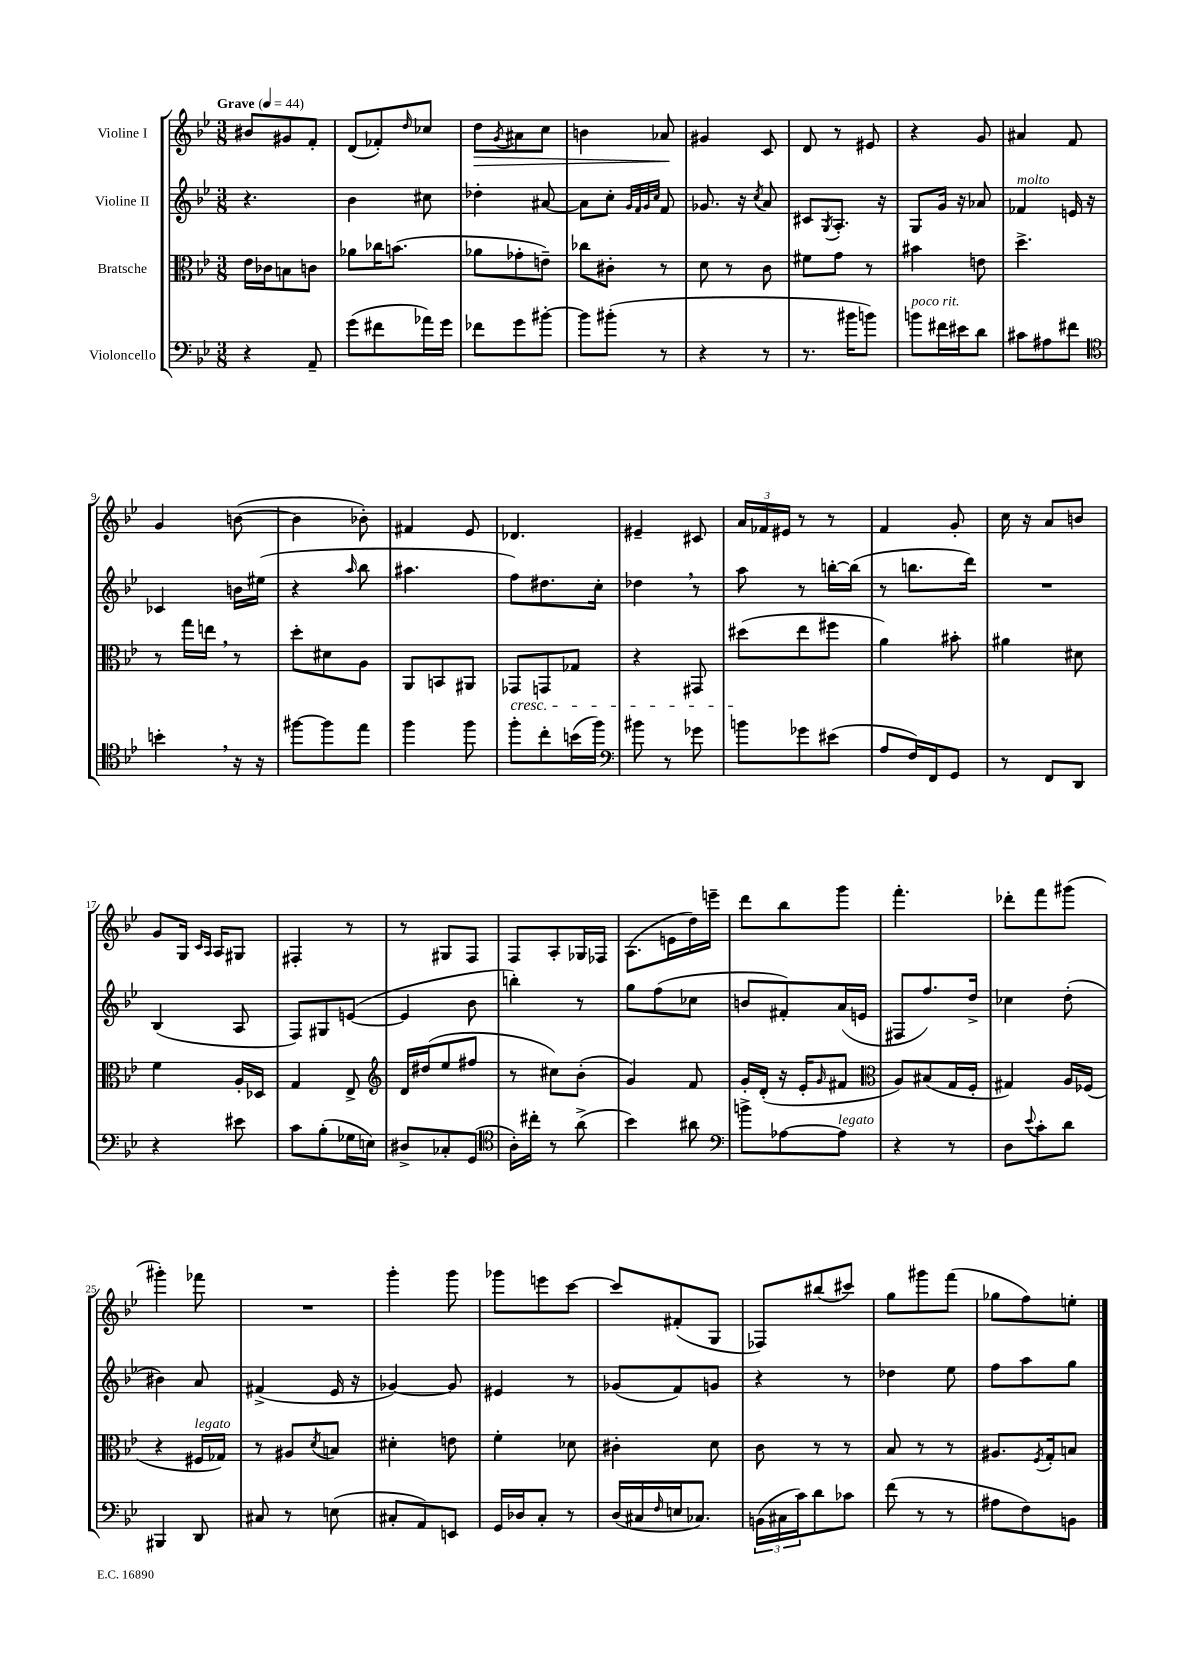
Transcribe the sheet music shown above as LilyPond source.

<<
\new StaffGroup <<
\new Staff = "s0" \with { instrumentName = "Violine I" } {
    \clef treble \key bes \major \numericTimeSignature \time 3/8 \tempo "Grave" 4 = 44
    bis'8 gis'8 f'8-. |
    d'8( fes'8-.) \grace { d''16 } ces''8 |
    d''8\> \acciaccatura { g'8 } ais'8 c''8 |
    b'4 aes'8\! |
    gis'4 c'8 |
    d'8 r8 eis'8 |
    r4 g'8 |
    ais'4 f'8 |
    g'4 b'8~( |
    b'4 bes'8-.) |
    fis'4 ees'8 |
    des'4. |
    eis'4-- cis'8 |
    \tuplet 3/2 { a'16 fes'16 eis'16 } r8 r8 |
    f'4 g'8-. |
    c''16 r16 a'8 b'8 |
    g'8 g16 \grace { c'16 a16 } a16 gis8 |
    fis4-. r8 |
    r8 gis8 f8 |
    f8 a8-. ges16 fes16 |
    a8.( e'16 d''16) e'''16-- |
    d'''8 bes''8 g'''8 |
    f'''4.-. |
    des'''8-. f'''8 gis'''8( |
    gis'''4-.) fes'''8 |
    R4. |
    g'''4-. g'''8 |
    ges'''8 e'''8 c'''8~ |
    c'''8 fis'8-.( g8 |
    fes8) bis''8( cis'''8) |
    g''8 gis'''8 f'''8( |
    ges''8 f''8) e''8-. \bar "|." |
}
\new Staff = "s1" \with { instrumentName = "Violine II" } {
    \clef treble \key bes \major \numericTimeSignature \time 3/8
    r4. |
    bes'4 cis''8 |
    des''4-. ais'8~ |
    ais'8 c''8-. \grace { g'32 f'32 g'32 c''32 } f'8 |
    ges'8. r16 \acciaccatura { c''8 } a'8 |
    cis'8 \acciaccatura { g8 } a8.-. r16 |
    g8 g'16 r16 aes'8 |
    fes'4^\markup { \italic "molto" } e'16 r16 |
    ces'4 b'16 eis''16( |
    r4 \grace { a''16 } bes''8 |
    ais''4. |
    f''8) dis''8. c''16-. |
    des''4 \breathe r8 |
    a''8 r8 b''16~-. b''16( |
    r8 b''8. d'''16) |
    R4. |
    bes4( a8 |
    f8) gis8 e'8~( |
    e'4 bes'8 |
    b''4-.) r8 |
    g''8 f''8( ces''8 |
    b'8 fis'8-.) a'16( e'16 |
    fis8 f''8.) d''16-> |
    ces''4 d''8-.( |
    bis'4) a'8 |
    fis'4->( ees'16 r16 |
    ges'4~) ges'8 |
    eis'4 r8 |
    ges'8( f'8) g'8 |
    r4 r8 |
    des''4 ees''8 |
    f''8 a''8 g''8 \bar "|." |
}
\new Staff = "s2" \with { instrumentName = "Bratsche" } {
    \clef alto \key bes \major \numericTimeSignature \time 3/8
    ees'16 ces'16 b8 c'8 |
    aes'8 ces''16 b'8.( |
    aes'8 ges'8-. e'8--) |
    ces''8 cis'8-. r8 |
    d'8 r8 c'8 |
    fis'8 g'8 r8 |
    bis'4 e'8 |
    d''4.-> |
    r8 g''16 e''16 \breathe r8 |
    d''8-. dis'8 a8 |
    a,8 b,8 ais,8 |
    ges,8\cresc g,8 ges8 |
    r4 gis,8 |
    dis''8\!( ees''8 fis''8 |
    a'4) bis'8-. |
    ais'4 dis'8 |
    f'4 a16-. des16 |
    g4 ees8-> |
    \clef treble d'16 dis''16( ees''8 fis''8 |
    r8 cis''8) bes'8-.( |
    g'4) f'8 |
    g'16-. d'16-.( r16 ees'16-. \grace { g'16 } fis'8 |
    \clef alto a8) bis8( g16 f16-. |
    gis4) a16 fes16( |
    r4 fis16^\markup { \italic "legato" } ges16) |
    r8 ais8 \acciaccatura { d'8 } b8 |
    dis'4-. e'8 |
    f'4-. des'8 |
    cis'4-. d'8 |
    c'8 r8 r8 |
    bes8 r8 r8 |
    ais8. \acciaccatura { f8 } g16-. b8 \bar "|." |
}
\new Staff = "s3" \with { instrumentName = "Violoncello" } {
    \clef bass \key bes \major \numericTimeSignature \time 3/8
    r4 a,8-- |
    g'8( fis'8 aes'16) g'16 |
    fes'8 g'8 bis'8~-. |
    bis'8 bis'8-.( r8 |
    r4 r8 |
    r8. bis'16 b'8) |
    b'8^\markup { \italic "poco rit." } fis'16 eis'16 d'8 |
    cis'8 ais8 fis'8 |
    \clef tenor b'4-. \breathe r16 r16 |
    fis''8~ fis''8 ees''8 |
    f''4 f''8 |
    f''8-. c''8-. b'16( f''16) |
    \clef bass bis'8 r8 ges'8 |
    b'8 ges'8 eis'8( |
    a8 f16) f,16 g,8 |
    r8 f,8 d,8 |
    r4 eis'8 |
    c'8 bes8-.( ges16 e16) |
    dis8-> ces8-. g,8( |
    \clef tenor a16-.) cis''16-. r8 a'8->( |
    bes'4) ais'8 |
    \clef bass b'8-> aes8~ aes8^\markup { \italic "legato" } |
    r4 r8 |
    d8 \appoggiatura { ees'8 } c'8-. d'8 |
    bis,,4 d,8 |
    cis8 r8 e8( |
    cis8-. a,8) e,8 |
    g,16 des16 c8-. r8 |
    d16( cis16 \grace { f16 } e16 ces8.) |
    \tuplet 3/2 { b,16( cis16 c'16) } d'8 ces'8 |
    f'8( r8 r8 |
    ais8 f8) b,8 \bar "|." |
}
>>
>>
